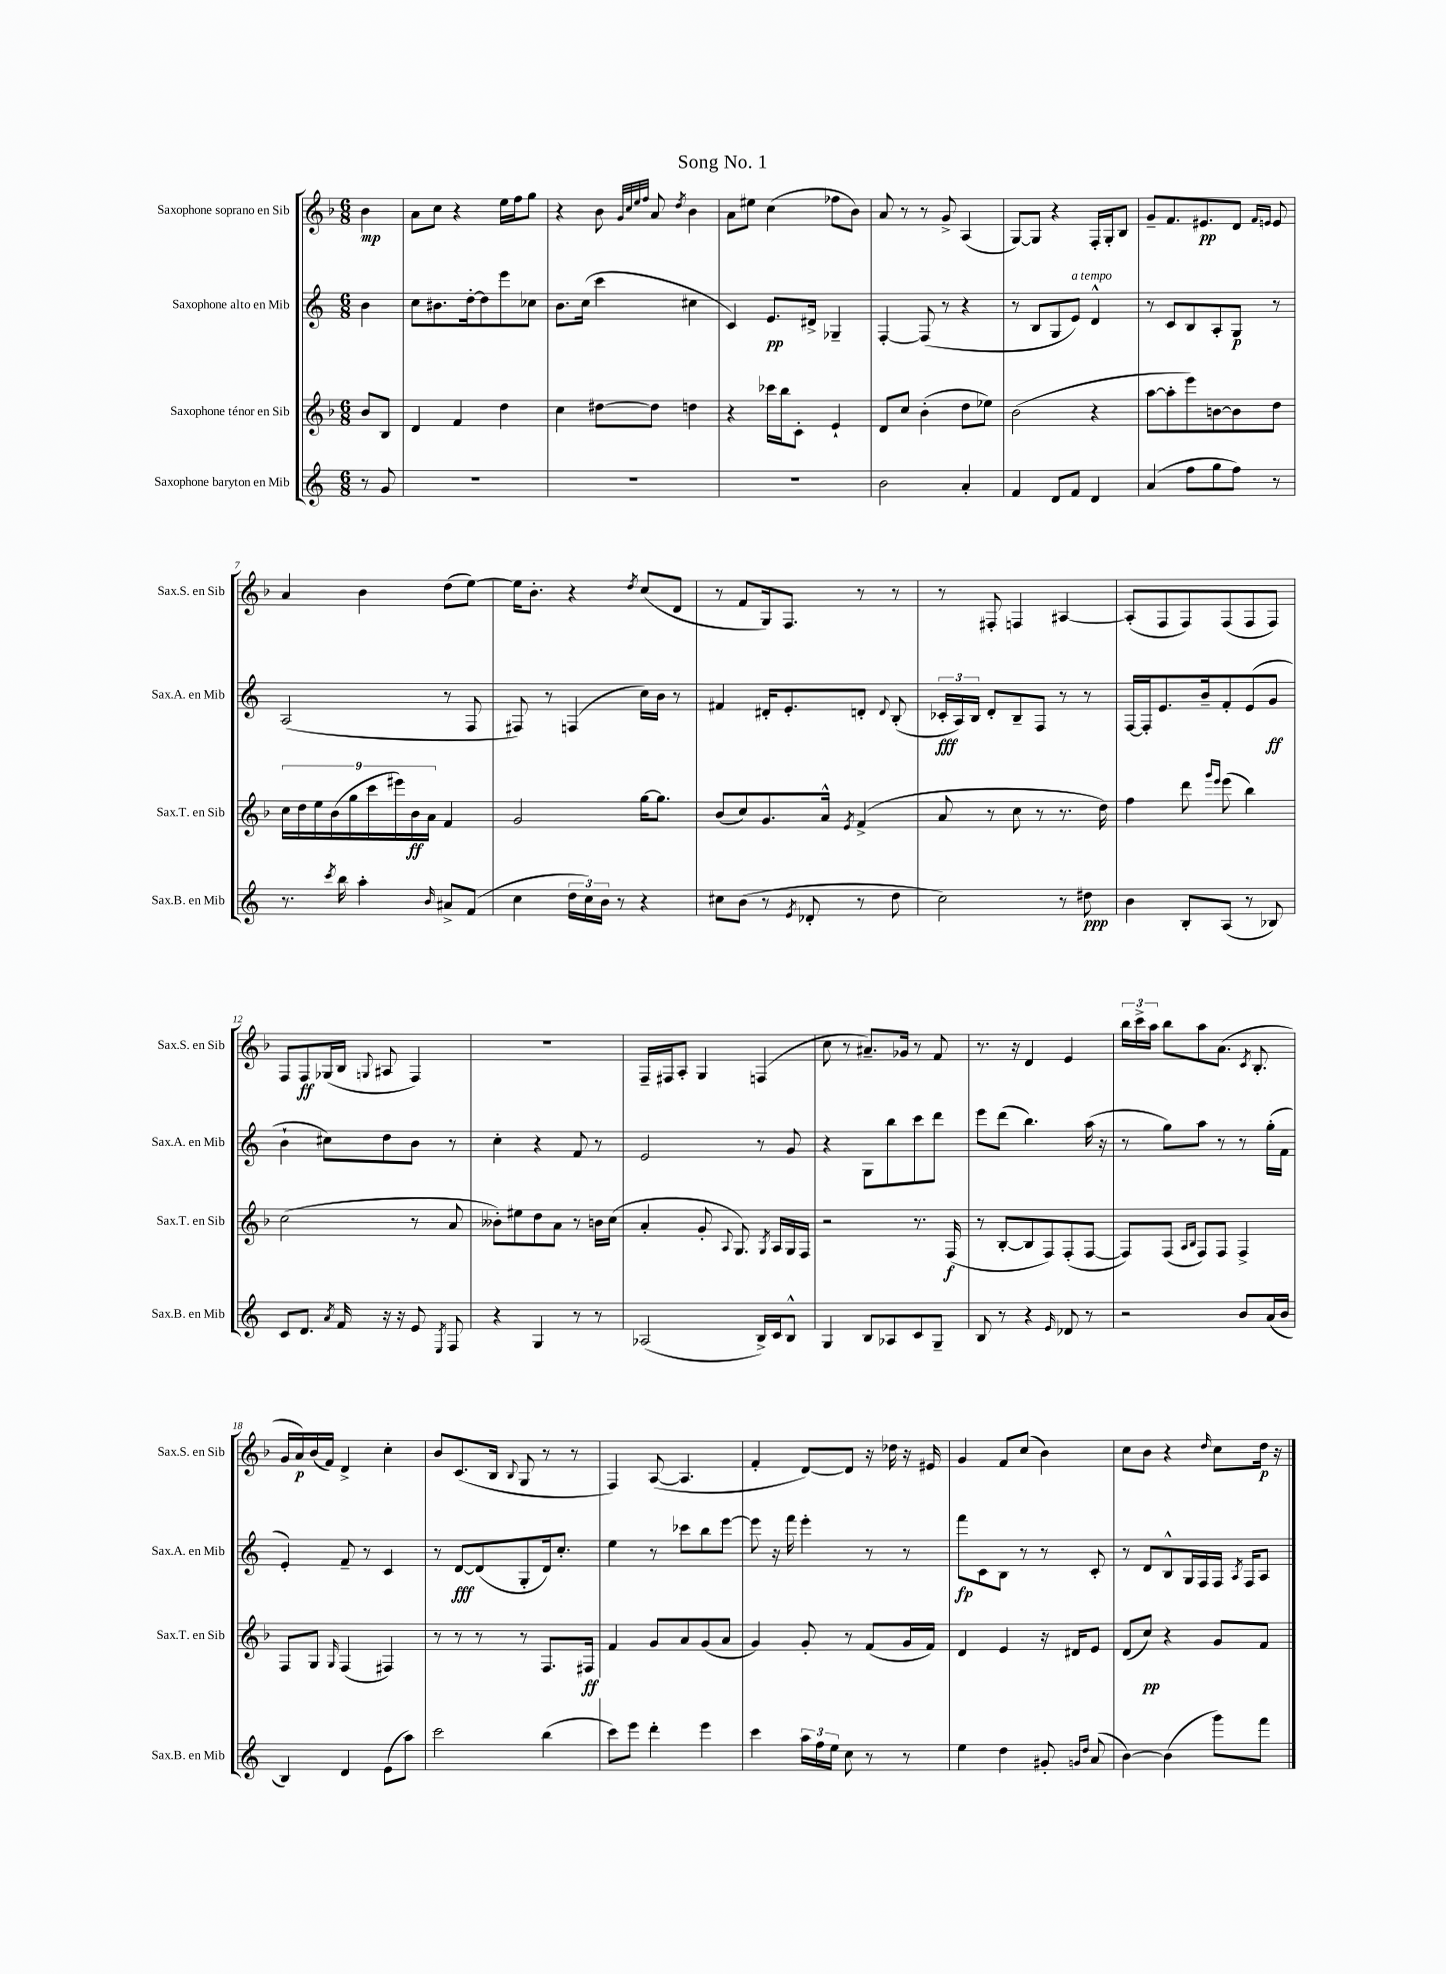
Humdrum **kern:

**kern	**kern	**kern	**kern
*staff4	*staff3	*staff2	*staff1
*clefG2	*clefG2	*clefG2	*clefG2
*k[]	*k[b-]	*k[]	*k[b-]
*M6/8	*M6/8	*M6/8	*M6/8
8r	8b-	4b	4b-
8g	8B-	.	.
=	=	=	=
2.r	4d	8cc	8a
.	.	8.b#	8cc
.	4f	.	4r
.	.	[16dd'	.
.	.	8dd]	.
.	4dd	8eee	16ee
.	.	.	16ff
.	.	8cc-	8gg
=	=	=	=
2.r	4cc	8.b	4r
.	.	(16cc	.
.	[8dd#	4ccc	8b-
.	.	.	32qqg
.	.	.	32qqcc
.	.	.	32qqee
.	.	.	32qqff
.	8dd#]	.	8a
.	.	.	8qdd
.	4dd	4cc#	4b-
=	=	=	=
2.r	4r	4c)	8a
.	.	.	8ee#
.	16ccc-	8.e	(4cc
.	16bb-	.	.
.	8c'	.	.
.	.	16d#^	.
.	4e`	4G-~	8ff-
.	.	.	8b-)
=	=	=	=
2b	8d	[4F'	8a
.	8cc	.	8r
.	(4b-'	(8F]	8r
.	.	8r	8g^
4a'	8dd	4r	(4A
.	8ee-)	.	.
=	=	=	=
4f	(2b-	8r	[8G)
.	.	8B	8G]
8d	.	8G	4r
8f	.	8e)	.
4d	4r	4d^^	16F'
.	.	.	16G'
.	.	.	8B-
=	=	=	=
(4a	[8aa	8r	8g~
.	8aa']	8c	8.f
8ff	8eee)	8B	.
.	.	.	8.e#
8gg	[8b	8A'	.
8ff)	8b]	8G	8d
.	.	.	16qqf
.	.	.	16qqe
8r	8dd	8r	8e
=	=	=	=
8.r	18cc	(2A	4a
.	18dd	.	.
.	18ee	.	.
.	(18b-	.	.
8qccc	.	.	.
16bb	.	.	.
.	18gg	.	.
4aa'	.	.	4b-
.	18ccc	.	.
.	18eee#)	.	.
.	18b-	.	.
.	18a	.	.
16qqb	.	.	.
8a#^	4f	8r	(8dd
(8f	.	8F	[8ee)
=	=	=	=
4cc	2g	8F#)	16ee]
.	.	.	8.b-'
.	.	8r	.
24dd	.	(4F	4r
24cc)	.	.	.
24b	.	.	.
8r	.	.	.
.	.	.	8qdd
4r	[16gg	16cc)	(8cc
.	8.gg]	16b	.
.	.	8r	8d
=	=	=	=
8cc#	(8b-	4f#	8r
(8b	8cc)	.	8f
8r	8.g	16d#'	16G)
.	.	8.e'	8.F
8qe	.	.	.
8d-'	.	.	.
.	16a^^	.	.
.	8qe	.	.
8r	(4f^	8d'	8r
.	.	8qqd	.
8dd	.	(8B'	8r
=	=	=	=
2cc)	8a	24c-'	8r
.	.	24A)	.
.	.	24B	.
.	8r	8d'	8F#'
.	8cc	8B~	4F
.	8r	8F	.
8r	8.r	8r	[4A#
8dd#	.	8r	.
.	16dd)	.	.
=	=	=	=
4b	4ff	[16F	(8A#']
.	.	16F']	.
.	.	8.e	8F
8B'	8ddd	.	8F)
.	.	16b~	.
.	16qqggg	.	.
.	16qqeee	.	.
(8A	(8eee	8f'	(8F
8r	4bb-)	(8e	8F
8B-)	.	8g	8F)
=	=	=	=
8c	(2cc	4b`	8F
8.d	.	.	8F
.	.	8cc#)	(16G-
8qa	.	.	.
16f	.	.	16B-
.	.	.	8qqG
16r	.	8dd	8A#
16r	.	.	.
8e	8r	8b	4F)
8qE	.	.	.
8F	8a	8r	.
=	=	=	=
4r	8b--')	4cc'	2.r
.	8ee#	.	.
4G	8dd	4r	.
.	8a	.	.
8r	8r	8f	.
8r	16b	8r	.
.	(16cc	.	.
=	=	=	=
(2A-	4a'	2e	16F~
.	.	.	16F#
.	.	.	8A'
.	8g'	.	4G
.	8qqA	.	.
.	8.G)	.	.
16B^)	.	8r	(4F
.	8qG	.	.
16c	16A	.	.
8B^^	16G	8g	.
.	16F	.	.
=	=	=	=
4G	2r	4r	8cc
.	.	.	8r
8B	.	8G	8.a#~)
8A-	.	8bb	.
.	.	.	16g-
8c	8.r	8ccc	8r
8G~	.	8ddd	8f
.	(16F	.	.
=	=	=	=
8B	8r	8eee	8.r
8r	[8B-'	(8ddd	.
.	.	.	16r
4r	8B-]	4.bb)	4d
.	8F)	.	.
16qqe	.	.	.
8d-	(8F'	.	4e
8r	[8F	(16aa	.
.	.	16r	.
=	=	=	=
2r	8F])	8r	24bb-
.	.	.	24ccc^
.	.	.	24aa
.	(8F	8gg)	8bb-
.	16qqA	.	.
.	16qqB-	.	.
.	8F)	8aa	8aa
.	8F	8r	(8.a
8b	4F^	8r	.
.	.	.	8qc
.	.	.	8.B-'
(16a	.	(16gg'	.
16b	.	16f	.
=	=	=	=
4B)	8F	4e')	16g
.	.	.	16a)
.	8G	.	(16b-
.	.	.	16f)
.	16qqG	.	.
4d	(4F	8f~	4d^
.	.	8r	.
(8e	4F#)	4c	4cc'
8aa)	.	.	.
=	=	=	=
2ccc	8r	8r	8b-
.	8r	[8d	(8.c
.	8r	(8d]	.
.	.	.	16B-
.	.	.	8qqB-
.	8r	8G'	8G
(4bb	8.F	16d)	8r
.	.	8.cc'	.
.	.	.	8r
.	16F#	.	.
=	=	=	=
8ccc)	4f	4ee	4F)
8eee	.	.	.
4ddd'	8g	8r	([8A
.	8a	8ccc-	4.A]
4eee	(8g	8bb	.
.	8a	[8eee	.
=	=	=	=
4ccc	4g)	8eee]	4f'
.	.	16r	.
.	.	16fff	.
24aa	8g'	4eee'	[8d)
24ff	.	.	.
24ee	.	.	.
8cc	8r	.	8d]
8r	(8f	8r	16r
.	.	.	16dd-
8r	16g	8r	16r
.	16f)	.	16e#
=	=	=	=
4ee	4d	8fff	4g
.	.	8c	.
4dd	4e	8B	8f
.	.	8r	(8cc
8g#'	16r	8r	4b-)
.	16d#	.	.
16qqg	.	.	.
16qqdd	.	.	.
(8a	8e	8c'	.
=	=	=	=
[4b)	(8d	8r	8cc
.	8cc)	8d	8b-
(4b]	4r	8B^^	4r
.	.	16G	.
.	.	16F	.
.	.	.	16qqdd
8ggg)	8g	16F	8cc
.	.	8qA	.
.	.	16F	.
8fff	8f	8A	16dd
.	.	.	16r
==	==	==	==
*-	*-	*-	*-
